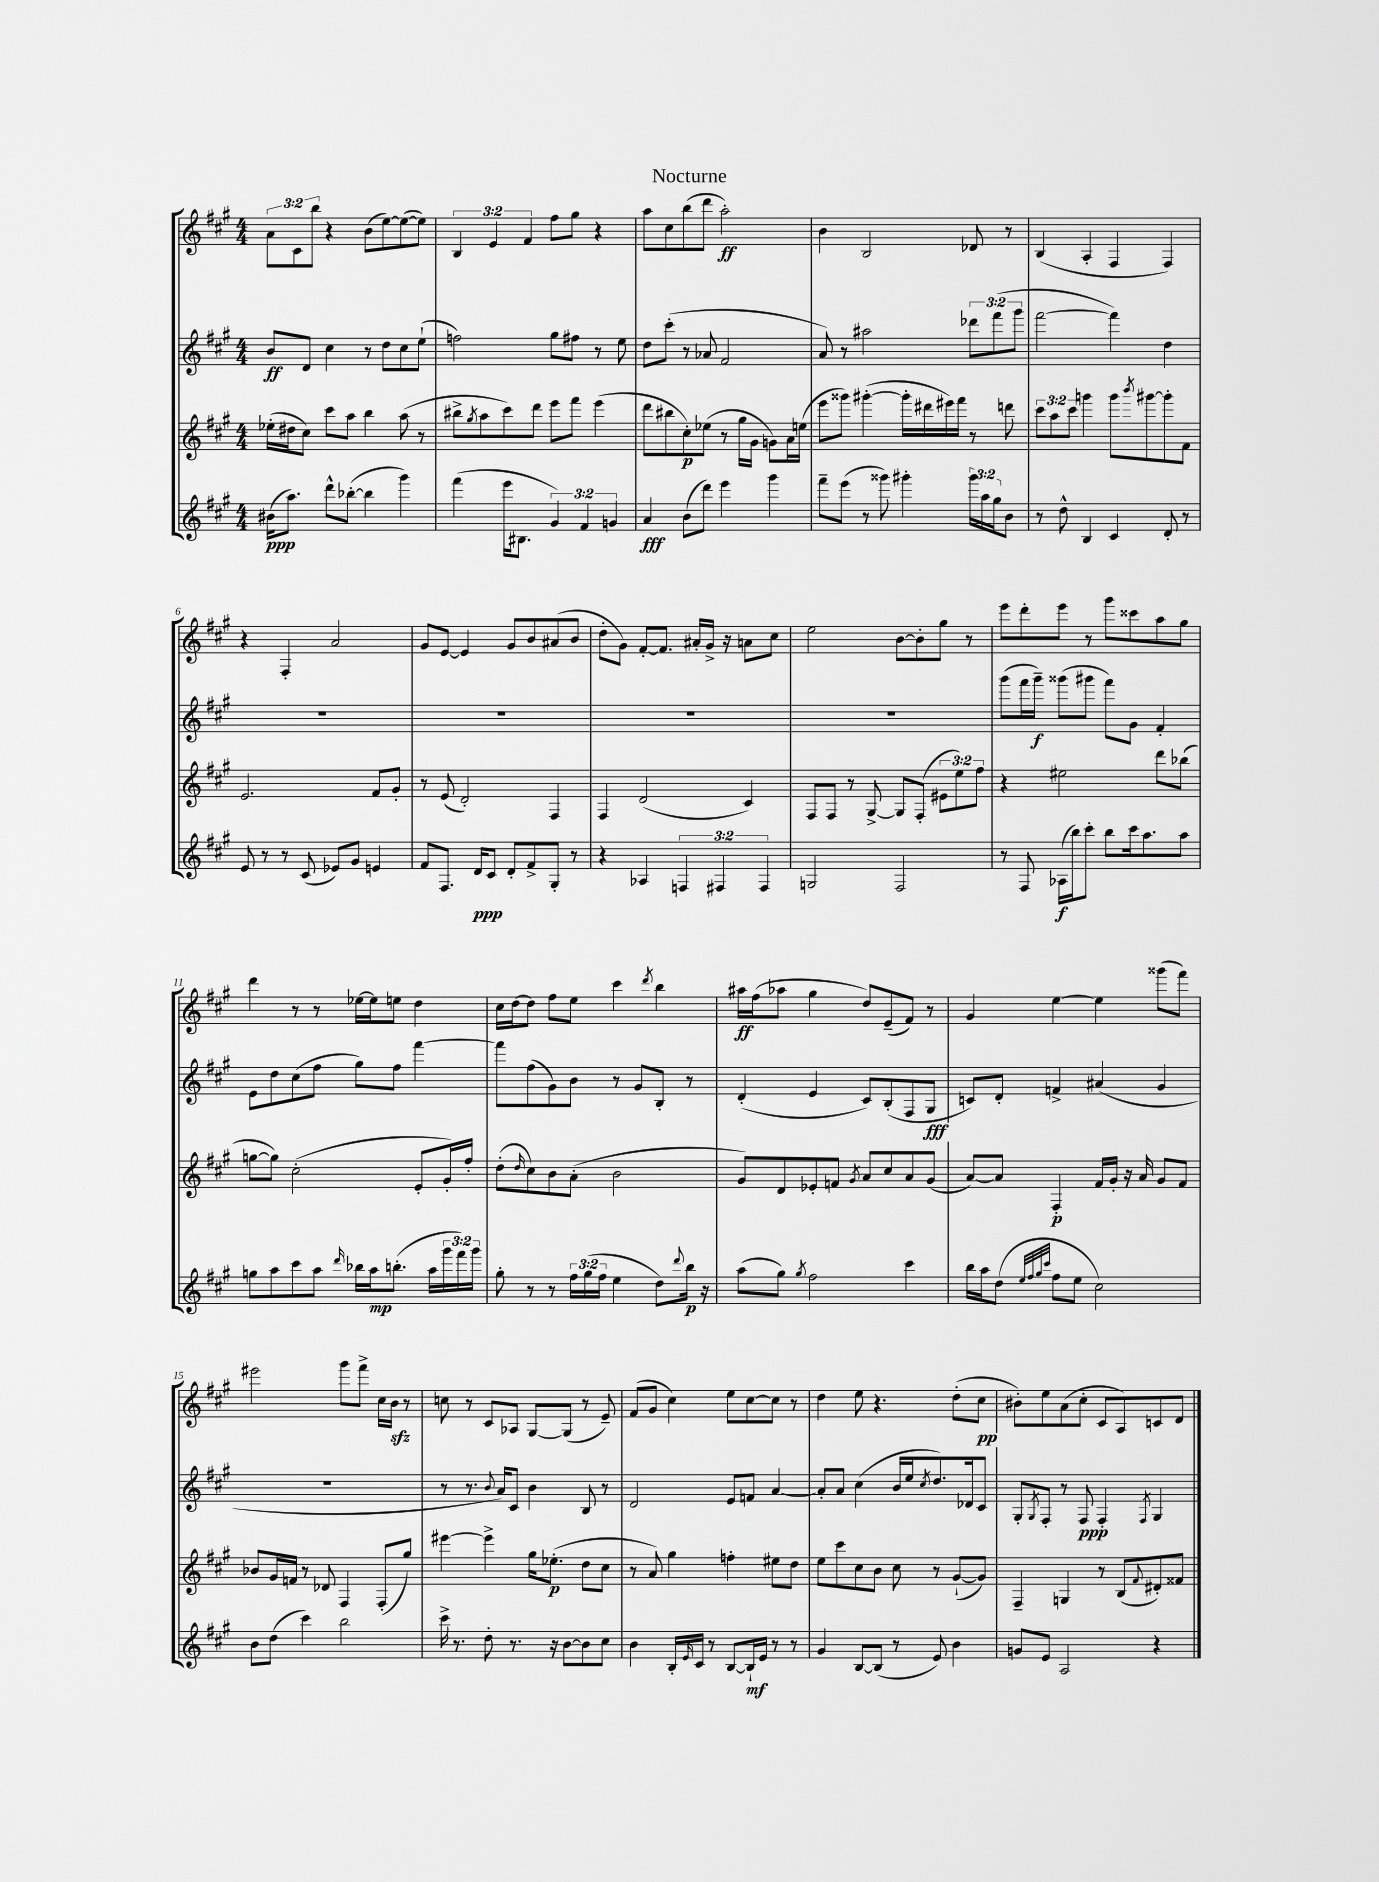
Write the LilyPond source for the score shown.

\header { title = "Nocturne" }
<<
\new StaffGroup <<
\new Staff = "s0" {
    \clef treble \key a \major \numericTimeSignature \time 4/4 \override Staff.TupletNumber.text = #tuplet-number::calc-fraction-text
    \tuplet 3/2 { a'8 cis'8 b''8 } r4 b'8( e''8~) e''8~( e''8) |
    \tuplet 3/2 { b4 e'4 fis'4 } fis''8 gis''8 r4 |
    a''8 cis''8 b''8( d'''8 a''2-.\ff) |
    b'4 b2 des'8 r8 |
    b4( a4-. fis4 fis4) |
    r4 fis4-. a'2 |
    gis'8 e'8~ e'4 gis'8 b'8 ais'8( b'8 |
    d''8-. gis'8) fis'8~-. fis'8. ais'16-. gis'16-> r16 a'8 cis''8 |
    e''2 b'8~ b'8-. gis''8 r8 |
    e'''8 d'''8-. e'''8 r8 gis'''8 cisis'''8 a''8 gis''8 |
    d'''4 r8 r8 ees''16~ ees''16 e''8 d''4 |
    cis''16 d''16~ d''8 fis''8 e''8 cis'''4 \acciaccatura { d'''8 } b''4 |
    ais''16\ff fis''16( aes''8 gis''4 d''8) e'8--( fis'8) r8 |
    gis'4 e''4~ e''4 gisis'''8( fis'''8) |
    eis'''2 gis'''8 fis'''8-> cis''16 b'16\sfz r8 |
    c''8 r8 cis'8 aes8 gis8~ gis8( r8 e'8--) |
    fis'8( gis'8 cis''4) e''8 cis''8~ cis''8 r8 |
    d''4 e''8 r4. d''8-.( cis''8\pp |
    bis'8-.) e''8 a'8( cis''8-. cis'8 a8) c'8 d'8 \bar "|." |
}
\new Staff = "s1" {
    \clef treble \key a \major \numericTimeSignature \time 4/4 \override Staff.TupletNumber.text = #tuplet-number::calc-fraction-text
    b'8\ff d'8 cis''4 r8 d''8 cis''8 e''8-!( |
    f''2) gis''8 fis''8 r8 e''8 |
    d''8 cis'''8-.( r8 aes'8 fis'2 |
    a'8) r8 ais''2 \tuplet 3/2 { des'''8 fis'''8( gis'''8 } |
    fis'''2~ fis'''4) d''4 |
    R1 |
    R1 |
    R1 |
    R1 |
    gis'''8( fis'''16 gis'''16--\f) gisis'''8( gis'''8 fis'''8) gis'8 fis'4-. |
    e'8 d''8 cis''8( fis''8 gis''8) fis''8 fis'''4~ |
    fis'''8 fis''8( gis'8) b'8 r8 gis'8 b8-. r8 |
    d'4-.( e'4 cis'8) b8-.( fis8 gis8\fff |
    c'8) d'8-. f'4-> ais'4( gis'4 |
    R1 |
    r8 r8. \appoggiatura { b'8 } a'16) cis'8 b'4 b8 r8 |
    d'2 e'8 f'8 a'4~ |
    a'8-. a'8 cis''4( b'16 e''16 \acciaccatura { cis''8 } d''8.) des'16 cis'8 |
    gis8-. \acciaccatura { gis8 } fis8-. r8 fis8\ppp fis4-. \acciaccatura { fis8 } gis4 \bar "|." |
}
\new Staff = "s2" {
    \clef treble \key a \major \numericTimeSignature \time 4/4 \override Staff.TupletNumber.text = #tuplet-number::calc-fraction-text
    ees''16-.( dis''16 cis''8) cis'''8 a''8 b''4 a''8( r8 |
    bis''8-> \acciaccatura { gis''8 } a''8 cis'''8) d'''8 e'''8 fis'''8 e'''4( |
    d'''8 bis''8 cis''8-.\p) ees''8( r8 gis''16 gis'16 g'8) a'16 e''16( |
    e'''8 gisis'''8) gis'''4~-.( gis'''16-. dis'''16 eis'''16) fis'''16 r8 d'''8 |
    \tuplet 3/2 { cis'''8 a''8 cis'''8 } g'''4 g'''8 \acciaccatura { b'''8 } gis'''8~ gis'''8-. fis'8 |
    e'2. fis'8 gis'8-. |
    r8 e'8( d'2-.) fis4 |
    fis4 d'2( cis'4) |
    fis8 fis8 r8 gis8~-> gis8 fis8-.( \tuplet 3/2 { eis'8 e''8) fis''8 } |
    r4 eis''2 d'''8 bes''8( |
    g''8~ g''8) cis''2-.( e'8-. gis'16-.) fis''16-. |
    d''8-.( \grace { d''16 } cis''8) b'8 a'8-.( b'2 |
    gis'8) d'8 ees'8-. f'8 \acciaccatura { gis'8 } a'8 cis''8 a'8 gis'8( |
    a'8~) a'8 fis4-.\p fis'16 gis'16-. r16 a'16 gis'8 fis'8 |
    bes'8 gis'16 f'16 r8 des'8 fis4 fis8-.( gis''8) |
    eis'''4~ eis'''4-> gis''16 ees''8.-.\p( d''8 cis''8 |
    r8 a'8) gis''4 f''4-. eis''8 d''8 |
    e''8 cis'''8 cis''8 b'8 cis''8 r8 gis'8~-!( gis'8) |
    fis4-- g4 r8 b8( \appoggiatura { fis'8 } dis'8-.) fisis'8 \bar "|." |
}
\new Staff = "s3" {
    \clef treble \key a \major \numericTimeSignature \time 4/4 \override Staff.TupletNumber.text = #tuplet-number::calc-fraction-text
    bis'16\ppp( a''8.) d'''8-^ bes''8~-.( bes''4 gis'''4) |
    fis'''4( e'''16 bis8. \tuplet 3/2 { gis'4) fis'4 g'4 } |
    a'4\fff b'8( d'''8) e'''4 gis'''4 |
    fis'''8-- e'''8( r8 gisis'''8) gis'''4-. \tuplet 3/2 { gis'''16 a''16 gis''16 } b'8 |
    r8 d''8-^ b4 cis'4 d'8-. r8 |
    e'8 r8 r8 cis'8( ees'8) gis'8 e'4 |
    fis'8 fis8. d'16\ppp cis'8 d'8-. fis'8-> gis8-. r8 |
    r4 aes4 \tuplet 3/2 { f4 fis4 fis4 } |
    g2 fis2 |
    r8 fis8 aes16\f( b''16) cis'''8-. b''8 cis'''16 a''8. a''8 |
    g''8 a''8 cis'''8 a''8 \grace { d'''16 } bes''16 a''16\mp b''8.-.( a''16 \tuplet 3/2 { gis'''16 fis'''16) gis'''16 } |
    gis''8-. r8 r8 \tuplet 3/2 { fis''16 gis''16( fis''16 } e''4 d''8) \appoggiatura { d'''8 } b''16\p r16 |
    a''8( gis''8) \acciaccatura { gis''8 } fis''2 cis'''4 |
    b''16 a''16 d''8( \grace { e''32 fis''32 gis''32 cis'''32 } fis''8 e''8 cis''2) |
    b'8 d''8( cis'''4) b''2 |
    cis'''16-> r8. d''8-. r8. r16 b'8~ b'8 cis''8 |
    b'4 b16-. \grace { e'16 } cis'16 r8 b8~ b16-!\mf e'16 r8 r8 |
    gis'4 b8~ b8( r8 e'8) b'4 |
    g'8 e'8 a2 r4 \bar "|." |
}
>>
>>
